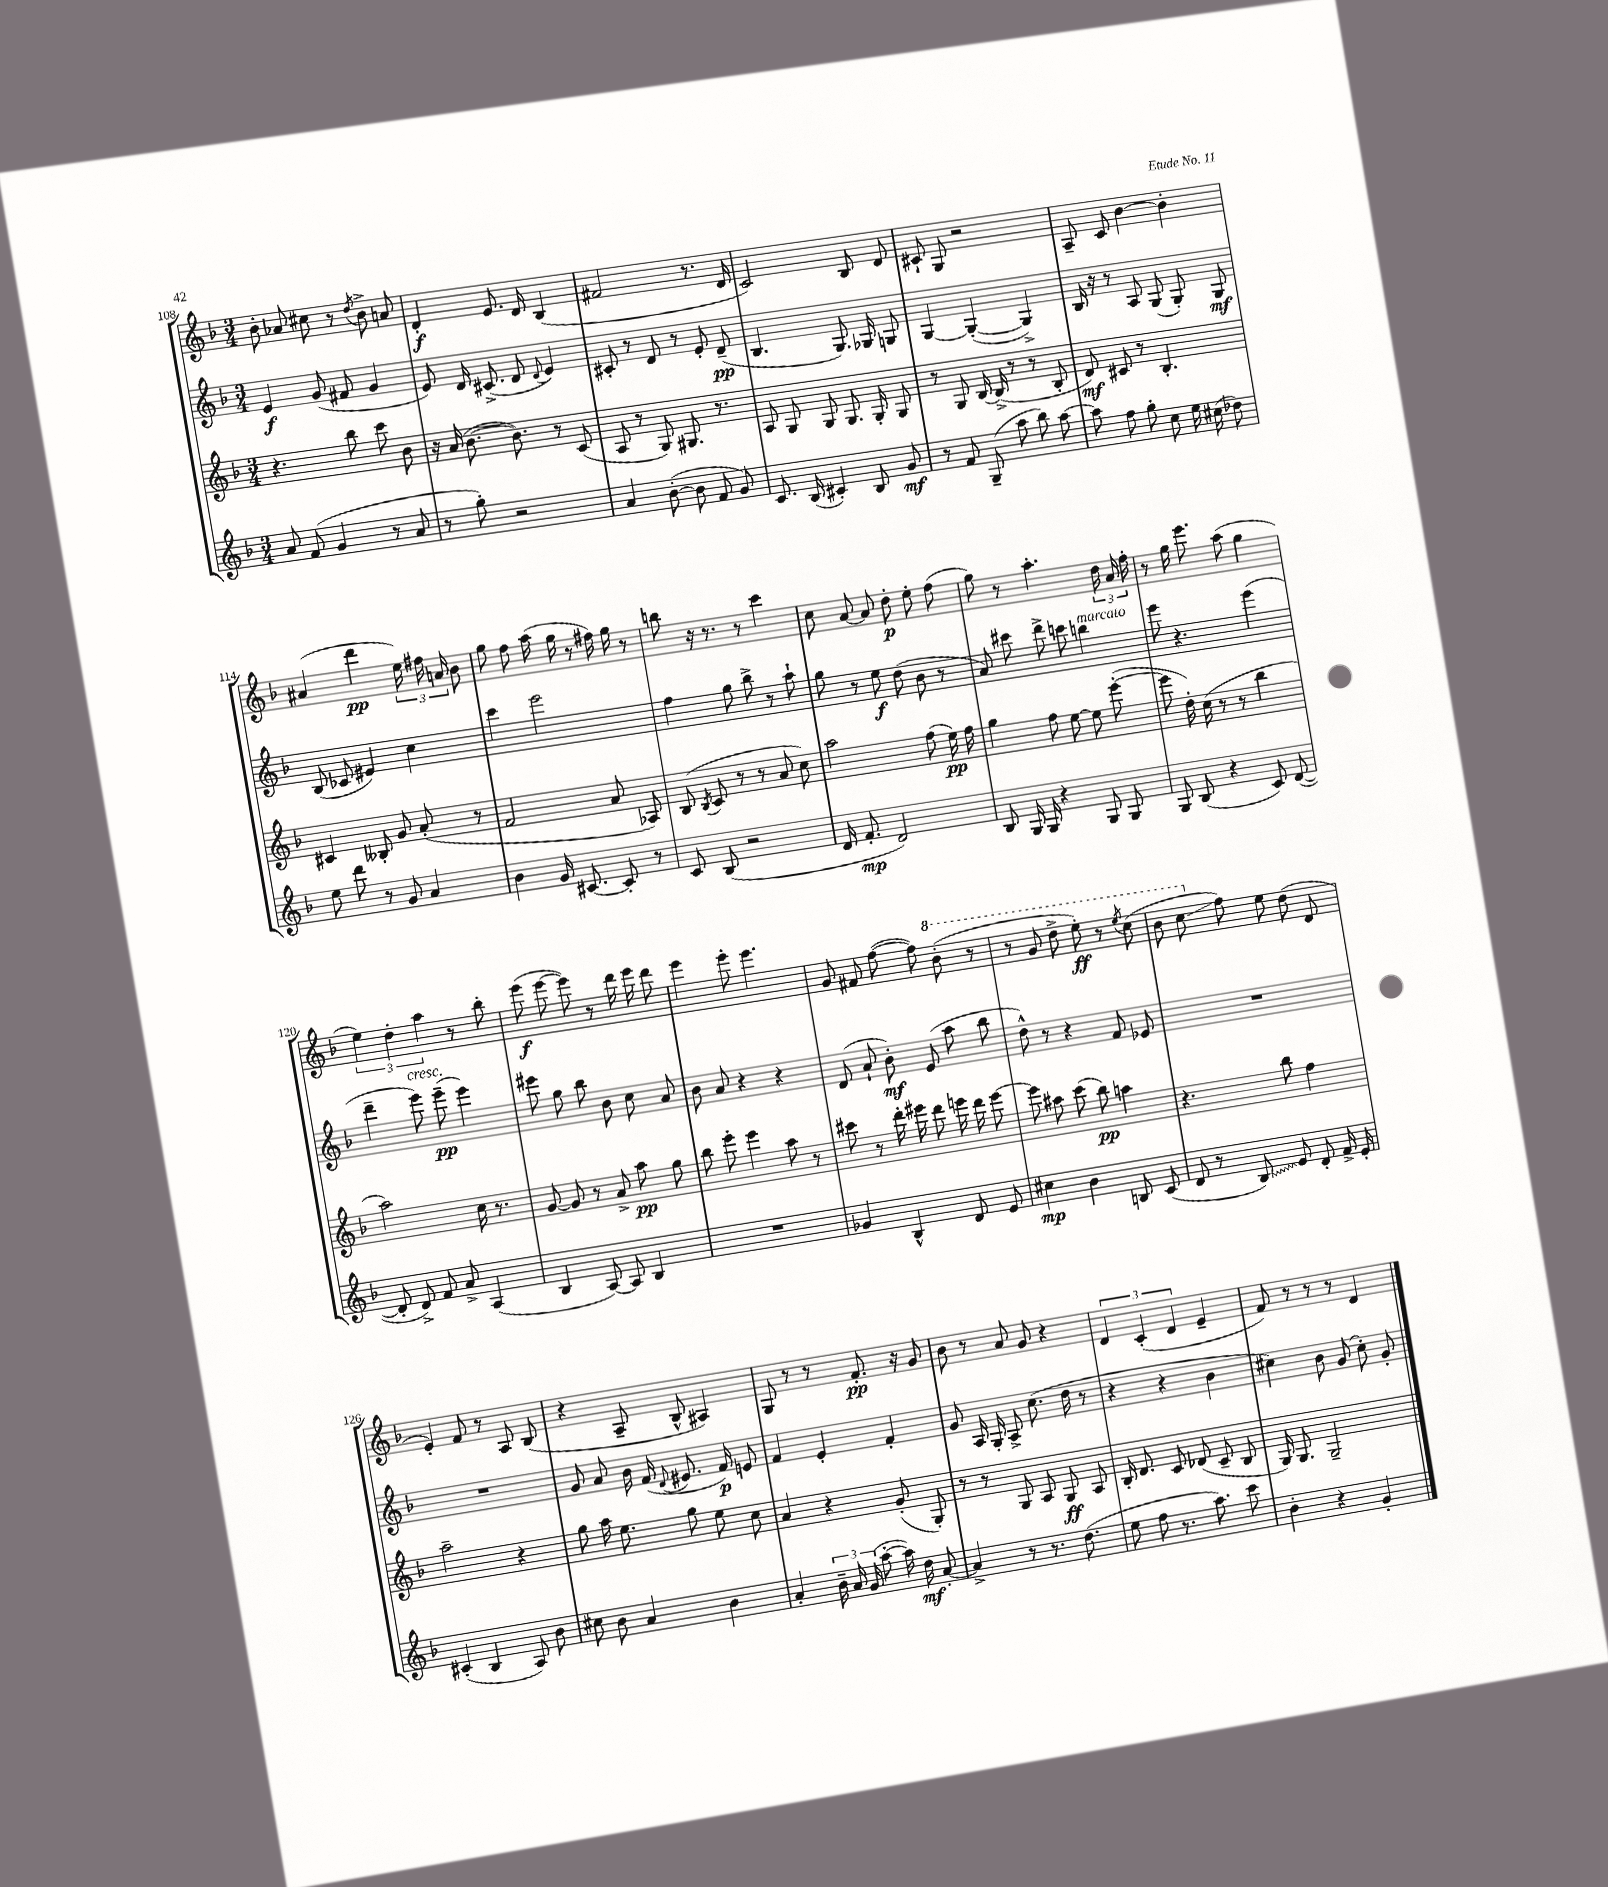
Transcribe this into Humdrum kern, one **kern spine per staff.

**kern	**kern	**kern	**kern
*staff4	*staff3	*staff2	*staff1
*clefG2	*clefG2	*clefG2	*clefG2
*k[b-]	*k[b-]	*k[b-]	*k[b-]
*M3/4	*M3/4	*M3/4	*M3/4
8a	4.r	4e	8b-'
(8f	.	.	8a-
4g	.	(8g	8cc#
.	8bb-	8f#	8r
.	.	.	8qdd
8r	8ccc	4g	8b-^
8a	8b-	.	8a
=	=	=	=
8r	16r	8e)	4d'
.	(16a	.	.
8gg')	[8.b-	16d	.
.	.	(8.c#^	.
2r	.	.	8.e
.	8.b-])	.	.
.	.	8d	.
.	.	.	16d
.	.	8qqd	.
.	8r	4e)	(4B-
.	(8c	.	.
=	=	=	=
4a	8A	8c#'	2f#
.	8r	8r	.
([8b-'	8G)	8d	.
8b-]	8.G#	8r	.
8f	.	8e'	8.r
.	8.r	.	.
8g)	.	(8d~	.
.	.	.	16d
=	=	=	=
8.c	8A	4.B-	2c)
.	8G	.	.
(16B-	.	.	.
4c#')	8G	.	.
.	8.G	8.G)	.
8B-	.	.	8B-
.	16G'	16G-	.
8g	8G	8G	8d
=	=	=	=
8r	8r	[4G	8c#`
8f	8G	.	8G
(8G~	[16B-	(4G'_	2r
.	(16B-^]	.	.
8aa	8r	.	.
8bb-)	8r	4G^])	.
[8aa	8B-'	.	.
=	=	=	=
8aa]	8d)	16B-	8A~
.	.	16r	.
8ff	8c#	8r	8c
8gg'	8r	8A	[4b-
8cc	4.B-'	(8G	.
16ee	.	8G')	4b-']
(16cc#	.	.	.
8dd-)	.	8G	.
=	=	=	=
8ee	4c#	(8B-	(4a#
8ddd	.	8c-	.
8r	8B--'	4e#)	4ddd
8g	8g	.	.
4a	(8a'	4cc	24ee)
.	.	.	24ff#
.	.	.	24a
.	8r	.	8b-
=	=	=	=
4b-	2f	4ccc	8gg
.	.	.	8ff
16g	.	2eee	(16aa
[8.c#	.	.	16gg
.	.	.	8r
8c#']	8a	.	16ff#)
.	.	.	16gg
8r	8A-)	.	8r
=	=	=	=
8c	(8B-	4ff	8bb
.	8qB-	.	.
(8B-	8c	.	16r
.	.	.	8.r
2r	8r	8gg	.
.	8r	8bb-^	8r
.	8a	8r	4ccc
.	8cc)	8aa`	.
=	=	=	=
16d	2aa	8gg	8cc
8.f'	.	.	.
.	.	8r	[8a
2d)	.	8ee	8a]
.	.	(8dd	8dd'
.	(8ff	8b-	8ee'
.	16ee)	8r	(8ff
.	16ff	.	.
=	=	=	=
8B-	4gg	8a)	8gg)
16G	.	8ccc#	8r
16G	.	.	.
4r	8ff	8ddd^	4.aa'
.	[8ee	8ccc	.
8G	8ee]	4bb	.
8G	([8eee'	.	24dd
.	.	.	24a
.	.	.	24ff'
=	=	=	=
8G	8eee]	8eee	8r
(8B-	16dd')	4.r	16gg
.	(16cc	.	8.eee
4r	8r	.	.
.	8r	.	(8aa
8c)	4bb-	(4eee	4gg
([8d	.	.	.
=	=	=	=
8d']	2aa)	4ddd~	6ee)
8d^)	.	.	.
.	.	.	6dd'
8f	.	8eee)	.
.	.	.	6aa
8a^	.	(8eee~	.
(4A	16cc	4eee)	8r
.	8.r	.	.
.	.	.	8bb-'
=	=	=	=
4B-	[8g	8eee#	(8eee
.	8g]	8gg	[8eee
[8A)	8r	8bb-	8eee])
8A]	8a^	8b-	8r
4B-	8aa	8cc	16ddd
.	.	.	16eee
.	8gg	8a	8ddd
=	=	=	=
2.r	8bb-	8b-	4eee
.	8eee'	8a	.
.	4eee	4r	8eee'
.	.	.	4.eee
.	8aa	4r	.
.	8r	.	.
=	=	=	=
4g-	8ccc#	(8d	8g
.	8r	8a`	8f#
4B-^^	16ddd'	8b-')	([8ff
.	16eee#	.	.
.	8ddd	(8e	8ff])
8d	16eee	8aa	(8bb-'
.	16ddd	.	.
8e	[8eee	8bb-	8r
=	=	=	=
4cc#	8eee]	8dd^^)	8r
.	8aa#	8r	8gg
4b-	(8ccc	4r	8ddd^
.	8bb-)	.	8eee')
8B	4aa	8f	8r
.	.	.	8qeee
(8c	.	8e-	(8ccc
=	=	=	=
8d	4.r	2.r	8bb-
8r	.	.	8ccc
8B-)	.	.	8ff)
8e	8bb-	.	8ee
8d'	4ff	.	(8dd
16f^	.	.	8d
16e'	.	.	.
=	=	=	=
(4c#'	2aa~	2.r	4e')
4B-	.	.	8f
.	.	.	8r
8A)	4r	.	8A
8b-	.	.	(8B-
=	=	=	=
8cc#	8gg	8g	4r
8b-	16aa	8a	.
.	8.ee	.	.
4a	.	16b-	8A~
.	.	(16f	.
.	.	8qqd	.
.	8gg	8.e#	8B-^^
4b-	8ee	.	4A#)
.	.	16f)	.
.	8cc	8e	.
=	=	=	=
4a'	4a	4f	8G
.	.	.	8r
24b-~	4r	4e'	8r
24a	.	.	.
(24g	.	.	.
[8aa'	.	.	8.f'
16aa])	(8g'	4f'	.
16dd	.	.	16r
[8a'	8G')	.	8g
=	=	=	=
4a^]	8r	8g	8b-
.	8r	16A	8r
.	.	16G'	.
8r	8G	8A^	8a
8.r	8A	(8.cc	8g
.	8G	.	4r
(8.dd	.	16dd	.
.	8A	8r	.
=	=	=	=
8ee	16B-'	4r	6d
.	8.d	.	.
8ff	.	.	.
.	.	.	(6c'
8.r	8c	4r	.
.	.	.	6d
.	(8d-	.	.
8.aa)	.	.	.
.	8c~	4b-	4e~
8ccc	8B-	.	.
=	=	=	=
4b-'	16G)	4cc#)	8f)
.	8.G	.	.
.	.	.	8r
4r	2G~	8b-	8r
.	.	(8g	8r
4g'	.	8cc#')	4d
.	.	8g'	.
==	==	==	==
*-	*-	*-	*-
